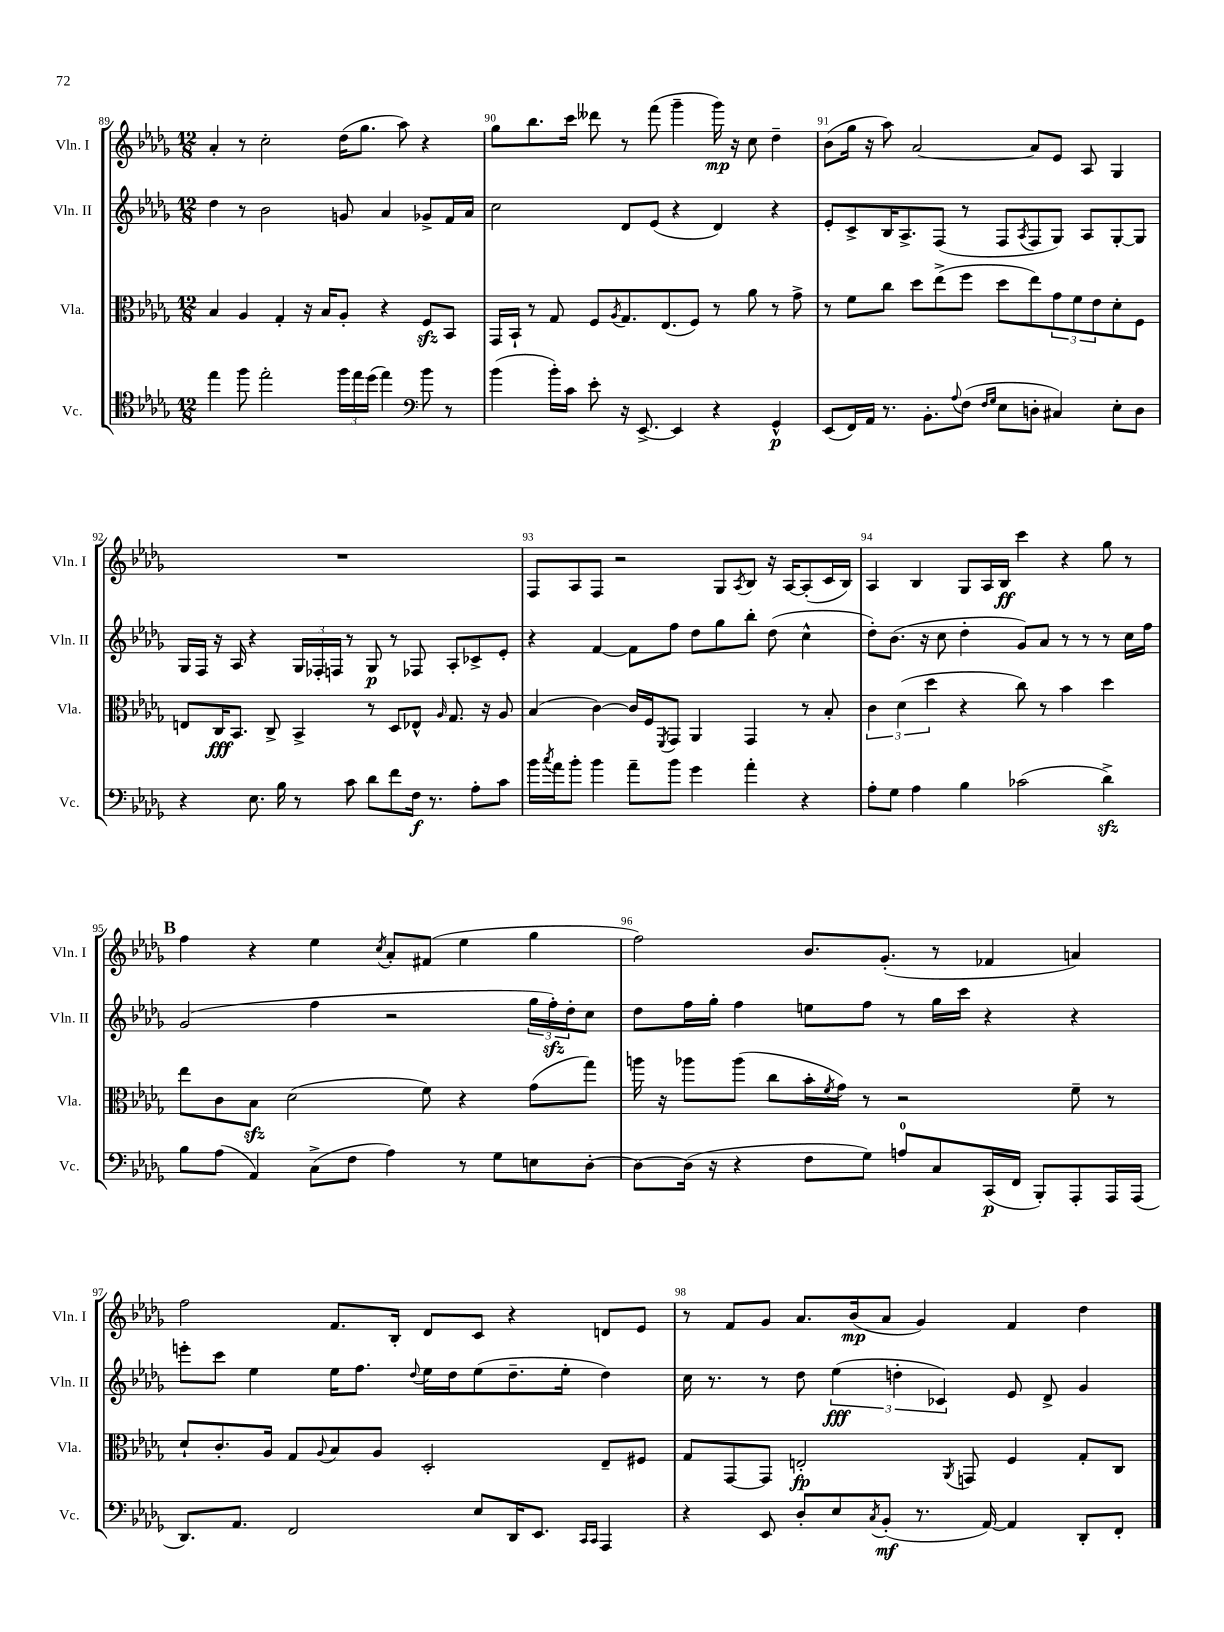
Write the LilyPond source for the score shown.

<<
\new StaffGroup <<
\new Staff = "s0" \with { instrumentName = "Vln. I" shortInstrumentName = "Vln. I" } {
    \clef treble \key des \major \numericTimeSignature \time 12/8
    aes'4-. r8 c''2-. des''16( ges''8. aes''8) r4 |
    ges''8 bes''8. c'''16 deses'''8 r8 f'''8( ges'''4-- ges'''16\mp) r16 c''8 des''4-- |
    bes'8( ges''16 r16 aes''8) aes'2~ aes'8 ees'8 aes8 ges4 |
    R1. |
    f8 aes8 f8 r2 ges8 \acciaccatura { aes8 } bes8 r16 aes16~ aes8-.( c'16 bes16) |
    aes4 bes4 ges8 aes16 bes16\ff c'''4 r4 ges''8 r8 |
    \mark \markup { \bold "B" } f''4 r4 ees''4 \acciaccatura { c''8 } aes'8-. fis'8( ees''4 ges''4 |
    f''2) bes'8. ges'8.-.( r8 fes'4 a'4) |
    f''2 f'8. bes16-. des'8 c'8 r4 d'8 ees'8 |
    r8 f'8 ges'8 aes'8. bes'16\mp( aes'8 ges'4) f'4 des''4 \bar "|." |
}
\new Staff = "s1" \with { instrumentName = "Vln. II" shortInstrumentName = "Vln. II" } {
    \clef treble \key des \major \numericTimeSignature \time 12/8
    des''4 r8 bes'2 g'8 aes'4 ges'8-> f'16 aes'16 |
    c''2 des'8 ees'8( r4 des'4) r4 |
    ees'8-. c'8-> bes16 aes8.-> f8( r8 f8 \acciaccatura { aes8 } f8 ges8) aes8 ges8~-. ges8 |
    ges16 f16 r16 aes16 r4 \tuplet 3/2 { ges16 fes16-. f16 } r8 ges8\p r8 fes8 aes8-. ces'8-> ees'8-. |
    r4 f'4~ f'8 f''8 des''8 ges''8 bes''8-. des''8( c''4-^ |
    des''8-.) bes'8.( r16 c''8 des''4-. ges'8) aes'8 r8 r8 r8 c''16 f''16 |
    \mark \markup { \bold "B" } ges'2( f''4 r2 \tuplet 3/2 { ges''16 f''16-.\sfz) des''16-. } c''8 |
    des''8 f''16 ges''16-. f''4 e''8 f''8 r8 ges''16 c'''16 r4 r4 |
    e'''8-. c'''8 ees''4 ees''16 f''8. \appoggiatura { des''8 } ees''16 des''16 ees''8( des''8.-- ees''16-. des''4) |
    c''16 r8. r8 des''8 \tuplet 3/2 { ees''4\fff( d''4-. ces'4) } ees'8 des'8-> ges'4 \bar "|." |
}
\new Staff = "s2" \with { instrumentName = "Vla." shortInstrumentName = "Vla." } {
    \clef alto \key des \major \numericTimeSignature \time 12/8
    bes4 aes4 ges4-. r16 bes16 aes8-. r4 f8\sfz bes,8 |
    ges,16 bes,16-! r8 ges8 f8 \acciaccatura { aes8 } ges8. ees8.( f8) r8 aes'8 r8 ges'8-> |
    r8 f'8 c''8 des''8 ees''8->( f''8 des''8 ees''8) \tuplet 3/2 { ges'8 f'8 ees'8 } des'8-. f8 |
    e8 c16\fff bes,8. c8-> bes,4-> r8 des8 ees8-^ \grace { aes16 } ges8. r16 aes8 |
    bes4( c'4~) c'16 f16 \acciaccatura { f,8 } ges,8 aes,4 ges,4 r8 bes8-. |
    \tuplet 3/2 { c'4 des'4( des''4 } r4 c''8) r8 bes'4 des''4 |
    \mark \markup { \bold "B" } ees''8 c'8 bes8\sfz des'2( f'8) r4 ges'8( ges''8) |
    a''16 r16 aes''8 aes''8( c''8 bes'16-. \acciaccatura { f'8 } ges'16) r8 r2 f'8-- r8 |
    des'8-! c'8.-. aes16 ges8 \appoggiatura { aes8 } bes8 aes8 des2-. ees8-- fis8 |
    ges8 ges,8~ ges,8 e2-.\fp \acciaccatura { aes,8 } g,8 f4 ges8-. c8 \bar "|." |
}
\new Staff = "s3" \with { instrumentName = "Vc." shortInstrumentName = "Vc." } {
    \clef tenor \key des \major \numericTimeSignature \time 12/8
    ees''4 f''8 ees''2-. \tuplet 3/2 { f''16 ees''16 des''16( } ees''4) \clef bass bes'8 r8 |
    bes'4( bes'16-.) c'16 ees'8-. r16 ees,8.~-> ees,4 r4 ges,4-^\p |
    ees,8( f,16) aes,16 r8. bes,8.-. \appoggiatura { aes8 } f8( \grace { f16 ges16 } ees8 d8-. cis4) ees8-. d8 |
    r4 ees8. bes16 r8 c'8 des'8 f'8 f16\f r8. aes8-. c'8 |
    bes'16 \acciaccatura { c''8 } aes'16 bes'8-. bes'4 aes'8-- bes'8 ges'4 aes'4-. r4 |
    aes8-. ges8 aes4 bes4 ces'2( des'4->\sfz) |
    \mark \markup { \bold "B" } bes8 aes8( aes,4) c8->( f8 aes4) r8 ges8 e8 des8~-. |
    des8~ des16( r16 r4 f8 ges8) a8-0 c8 c,16\p( f,16 bes,,8-.) aes,,8-. aes,,16 aes,,16( |
    des,8.) aes,8. f,2 ees8 des,16 ees,8. \grace { c,16 c,16 } aes,,4 |
    r4 ees,8 des8-. ees8 \acciaccatura { c8 } bes,8-.\mf( r8. aes,16~) aes,4 des,8-. f,8-. \bar "|." |
}
>>
>>
\layout { \context { \Score currentBarNumber = #89 \override BarNumber.break-visibility = ##(#f #t #t) barNumberVisibility = #all-bar-numbers-visible } }
